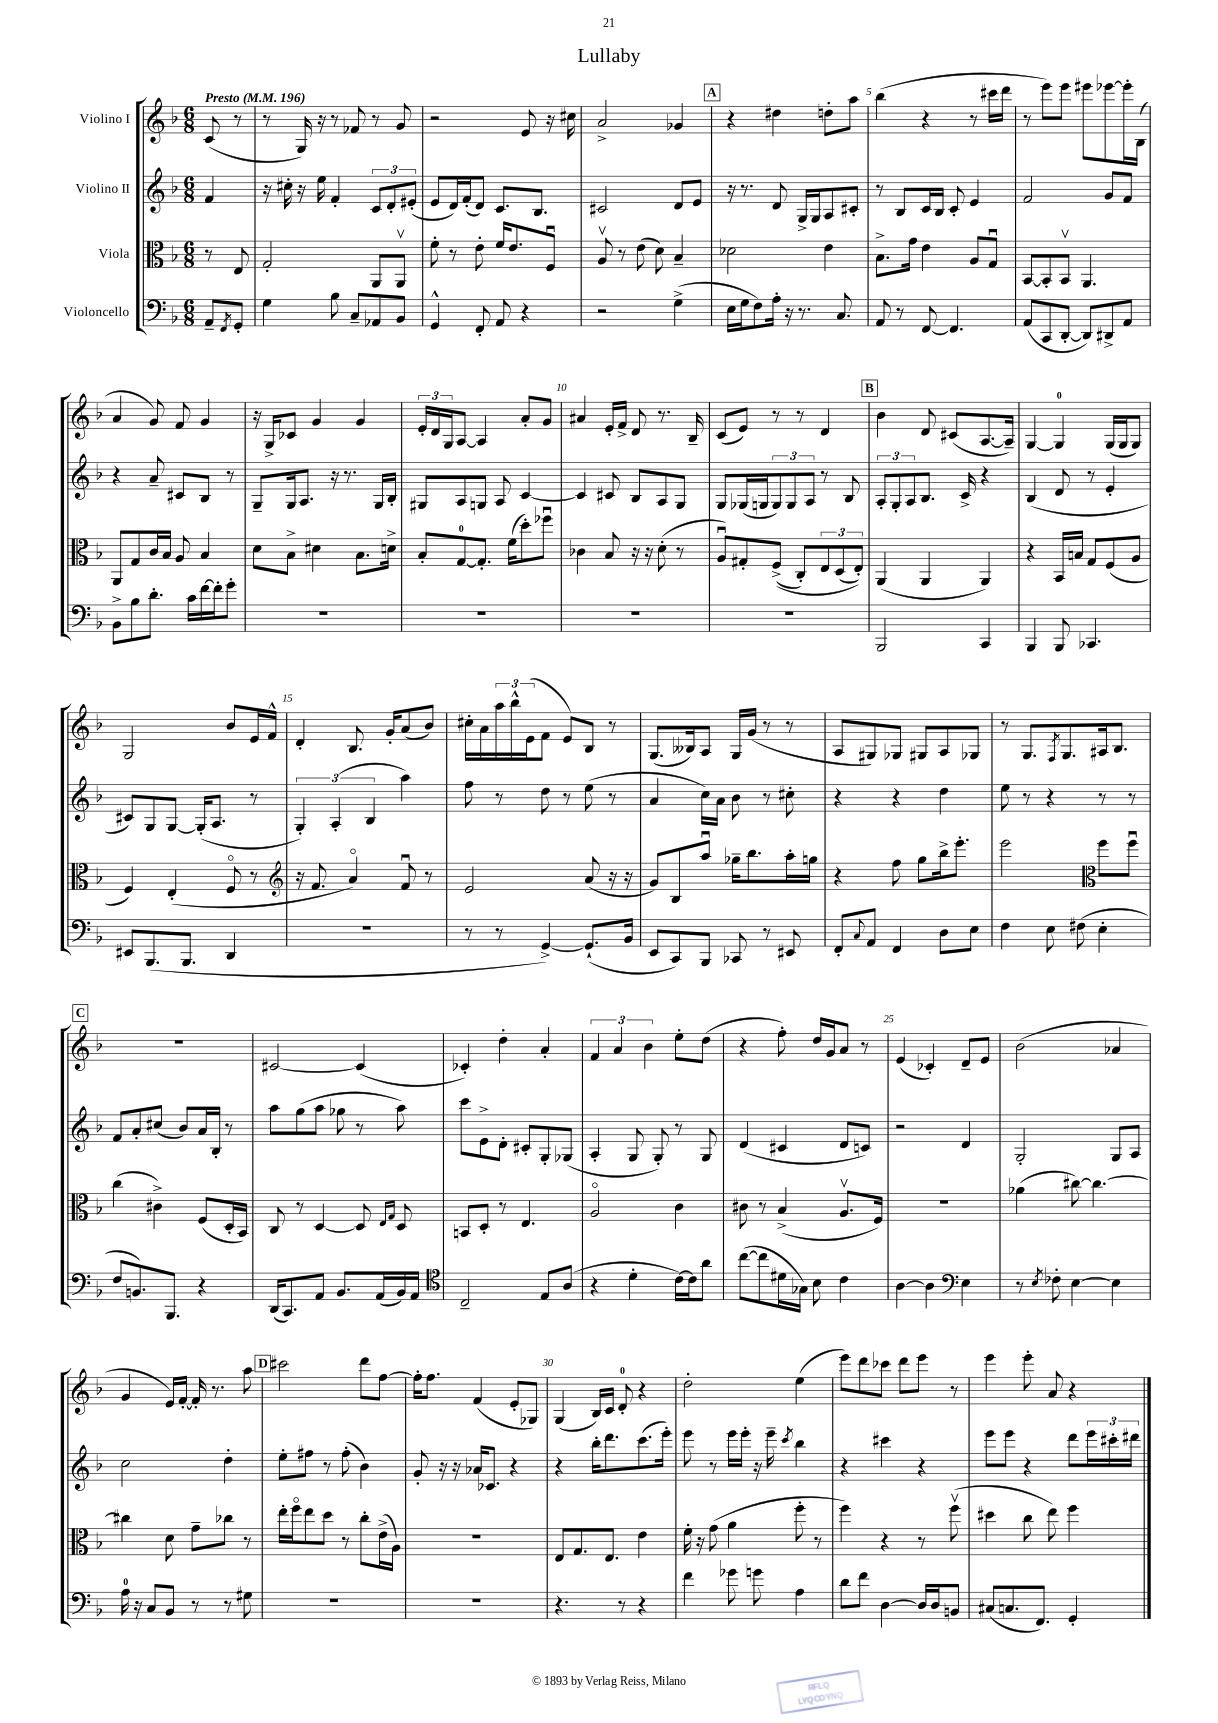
\header { title = "Lullaby" }
<<
\new StaffGroup <<
\new Staff = "s0" \with { instrumentName = "Violino I" } {
    \clef treble \key f \major \numericTimeSignature \time 6/8 \partial 4 \tempo "Presto" 4 = 196
    c'8( r8 |
    r8 g16) r16 r8 fes'8 r8 g'8 |
    r2 e'8 r16 cis''16 |
    a'2-> ges'4 |
    \mark \markup { \box "A" } r4 dis''4 d''8-. a''8 |
    bes''4( r4 r8 cis'''16 d'''16 |
    r8 e'''8) e'''8 eis'''8 ees'''8~ ees'''16-. bes16( |
    a'4 g'8) f'8 g'4 |
    r16 g16-> ces'8 g'4 g'4 |
    \tuplet 3/2 { e'16-. d'16 g16 } a8~ a4 a'8-. g'8 |
    ais'4 e'16-. f'16-> d'8 r8. bes16-- |
    c'8( e'8) r8 r8 d'4 |
    \mark \markup { \box "B" } bes'4 d'8 cis'8( a8.~ a16--) |
    g4~ g4-0 g16( g16 g8) |
    g2 bes'8 e'16 f'16-^ |
    d'4-. bes8. g'16-. a'8( bes'8) |
    cis''16-. a'16 \tuplet 3/2 { a''16 bes''16-^ e'16( } f'8 e'8) bes8 r8 |
    g8.( beses16) a8 g16 g'16( r8 r8 |
    a8 gis8) ges8 gis8 a8 ges8 |
    r8 g8. \acciaccatura { f8 } g8. ais16 bes8. |
    \mark \markup { \box "C" } R2. |
    cis'2~ cis'4( |
    ces'4-.) d''4-. a'4-. |
    \tuplet 3/2 { f'4 a'4 bes'4 } e''8-. d''8( |
    r4 f''8-.) d''16 g'16 a'8 r8 |
    e'4( ces'4-.) d'8-- e'8 |
    bes'2( aes'4 |
    g'4 e'16) f'16~-. f'16-. r8. a''8 |
    \mark \markup { \box "D" } cis'''2 d'''8 f''8~ |
    f''16-. f''8. f'4( e'8-. ges8) |
    g4( bes16) c'16 d'8-0-. r4 |
    d''2-. e''4( |
    e'''8) d'''8 ces'''8 d'''8 e'''8 r8 |
    e'''4 e'''8-. a'8 r4 \bar "|." |
}
\new Staff = "s1" \with { instrumentName = "Violino II" } {
    \clef treble \key f \major \numericTimeSignature \time 6/8 \partial 4
    f'4 |
    r16 cis''16-. r16 e''16 f'4-. \tuplet 3/2 { c'8 d'8-. eis'8-.( } |
    e'8 d'16) f'16-.( d'8) c'8. bes8. |
    cis'2 d'8 e'8 |
    \mark \markup { \box "A" } r16 r8. d'8 g16-> g16 a8 cis'8-. |
    r8 bes8 c'16 bes16 c'8-. e'4 |
    f'2 g'8 f'8 |
    r4 a'8-- cis'8 bes8 r8 |
    g8-- g16 a8. r16 r8. g16 bes16-. |
    gis8 a8 g8 a8 c'4~ |
    c'4 cis'8 bes8 a8 g8 |
    g8 ges16( g16 \tuplet 3/2 { g8) g8 a8 } r8 bes8 |
    \mark \markup { \box "B" } \tuplet 3/2 { a8-. g8-. a8 } bes8. c'16-> r4 |
    bes4( d'8 r8 e'4-. |
    cis'8) g8 g8~ g16-.( a8. r8 |
    \tuplet 3/2 { g4-.) a4-.( bes4 } a''4) |
    f''8 r8 d''8 r8 e''8( r8 |
    a'4 c''16) a'16 bes'8 r8 cis''8-. |
    r4 r4 d''4 |
    e''8 r8 r4 r8 r8 |
    \mark \markup { \box "C" } f'8 a'8-. cis''8( bes'8) a'16 bes16-. r8 |
    a''8 g''8( a''8 ges''8 r8 a''8) |
    c'''8 e'8-> d'8-. cis'8-. g8-. ges8( |
    a4-. g8 g8-.) r8 g8 |
    d'4( cis'4 d'8 c'8) |
    r2 d'4 |
    g2-. g8 a8 |
    c''2 d''4-. |
    \mark \markup { \box "D" } e''8-. fis''8 r8 fis''8-.( bes'4) |
    g'8-. r16 r16 aes'16 ces'8. r4 |
    r4 bes''16-. d'''8. c'''8.( e'''16-.) |
    e'''8 r8 e'''16 e'''16-. r16 e'''16-- \acciaccatura { c'''8 } bes''4 |
    r4 cis'''4 r4 |
    e'''8 e'''8 r4 d'''8 \tuplet 3/2 { e'''16 cis'''16-. dis'''16 } \bar "|." |
}
\new Staff = "s2" \with { instrumentName = "Viola" } {
    \clef alto \key f \major \numericTimeSignature \time 6/8 \partial 4
    r8 e8 |
    g2-. a,8 a,8\upbow |
    f'8-. r8 e'8-. f'16 e'8. f8\downbow |
    a8\upbow r8 e'8( d'8) bes4-- |
    \mark \markup { \box "A" } des'2 e'4 |
    bes8.-> g'16 e'4 a8 g8\downbow |
    bes,8~ bes,8-. bes,8\upbow a,4. |
    a,8 g8 c'16 bes16 a8 bes4 |
    d'8 bes8-> dis'4 bes8. d'16-> |
    bes8-. g8-0~ g8.-. f'16( d''8-.) fes''8\downbow |
    ces'4 bes8 r16 r16 d'8-.( r8 |
    a8\downbow) gis8-. f8->(\( c8-.) \tuplet 3/2 { e8 d8( e8-.)\) } |
    \mark \markup { \box "B" } a,4( a,4 a,4) |
    r4 bes,16 b16 g8 f8( a8 |
    f4) e4-.( f8\flageolet r8 |
    \clef treble r16 f'8. a'4\flageolet) f'8\downbow r8 |
    e'2 a'8( r16 r16 |
    g'8) bes8 a''8\downbow ges''16-- bes''8. a''16-. g''16 |
    r4 f''8 g''8 bes''16-> e'''8.-. |
    e'''2 \clef alto f''8 f''8\downbow |
    \mark \markup { \box "C" } c''4( cis'4->) f8( d16-. bes,16) |
    c8 r8 d4~ d8 \grace { e16 g16 } d8 |
    b,8 d8-. r8 e4. |
    a2\flageolet c'4 |
    cis'8 r8 bes4->( a8.\upbow f16) |
    R2. |
    aes'4( cis''8~) cis''4.~ |
    cis''4 d'8 g'8-- ces''8 r8 |
    \mark \markup { \box "D" } e''16-. f''16\flageolet e''8 d''8 r8 c''8-. e'16->( a16) |
    R2. |
    e8 g8. e8. e'4 |
    f'16-. r16 g'8( a'4 f''8-. r8 |
    f''4) r4 r8 f''8\upbow( |
    dis''4 c''8 e''8) f''4 \bar "|." |
}
\new Staff = "s3" \with { instrumentName = "Violoncello" } {
    \clef bass \key f \major \numericTimeSignature \time 6/8 \partial 4
    a,8-- \acciaccatura { f,8 } g,8-. |
    g4 bes8 c8-- aes,8 bes,8 |
    g,4-^ f,8-. a,8 r4 |
    r2 g4->( |
    \mark \markup { \box "A" } e16 g16 f8) a16-. r16 r8. c8. |
    a,8 r8 f,8~ f,4. |
    a,8( c,8 d,8~-. d,8) dis,8-> a,8 |
    bes,8-> bes8 d'8.-. c'16 f'16~ f'16-. g'8-. |
    R2. |
    R2. |
    R2. |
    R2. |
    \mark \markup { \box "B" } bes,,2 c,4 |
    bes,,4 bes,,8 ces,4. |
    eis,8 bes,,8.( bes,,8. d,4 |
    R2. |
    r8 r8 g,4~->) g,8.-!( bes,16 |
    e,8 c,8) bes,,8 ces,8 r8 eis,8 |
    f,8-. \appoggiatura { c8 } a,8 f,4 d8 e8 |
    f4 e8 fis8( e4-. |
    \mark \markup { \box "C" } f8 b,8.) bes,,8. r4 |
    d,16( c,8.) a,8 bes,8. a,16( bes,16) a,16 |
    \clef tenor c2-- e8 a8( |
    r4 d'4-. c'16~) c'16 a'8 |
    c''8~( c''8 dis'16 ges16) bes8 c'4 |
    a4~ a4 \clef bass e4 |
    r8 \acciaccatura { e8 } fes8-. e4~ e4 |
    a16-0 r16 c8 bes,8 r8 r8 gis8 |
    \mark \markup { \box "D" } R2. |
    R2. |
    r4. r8 r4 |
    f'4 ges'8 g'8 a4 |
    d'8 f'8 d4~ d16 d16 b,8 |
    cis8( c8. f,8.) g,4-. \bar "|." |
}
>>
>>
\layout { \context { \Score \override BarNumber.break-visibility = ##(#f #t #t) barNumberVisibility = #(every-nth-bar-number-visible 5) } }
